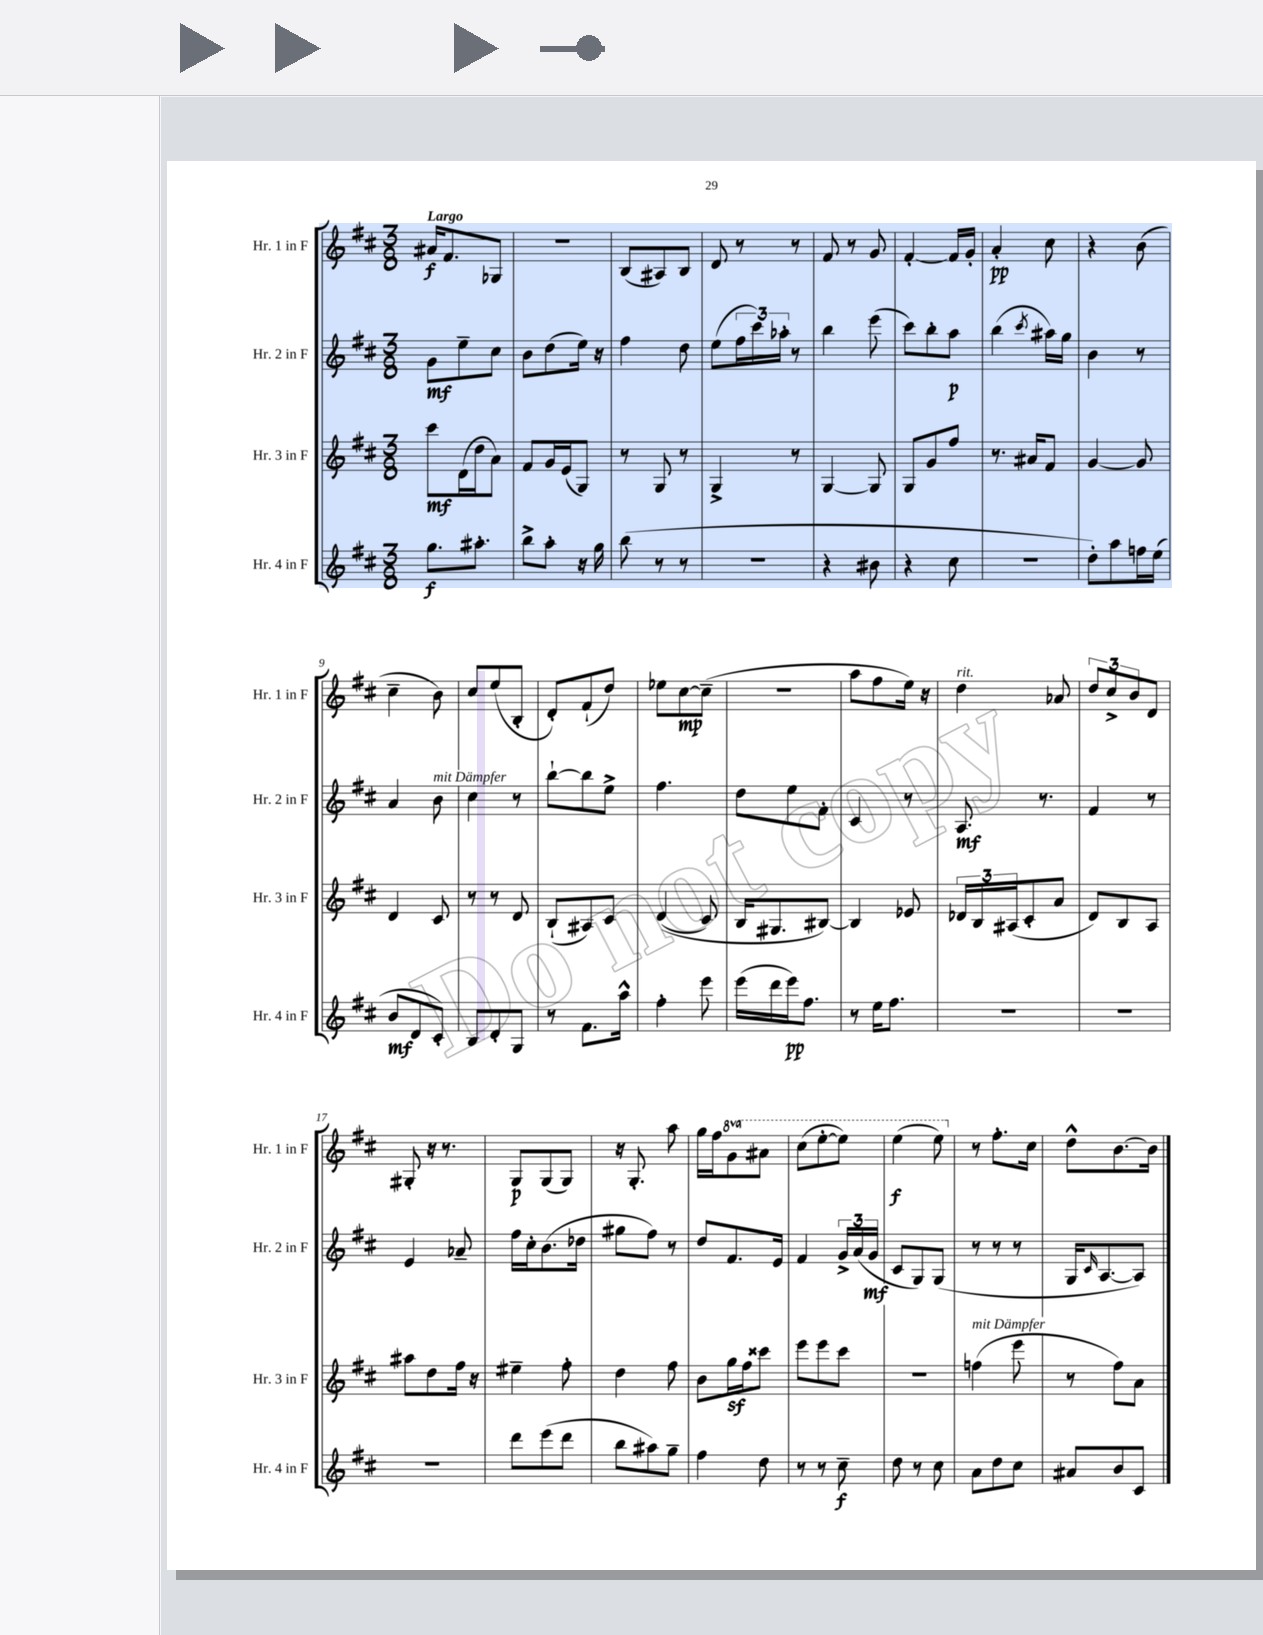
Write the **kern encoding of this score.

**kern	**kern	**kern	**kern
*staff4	*staff3	*staff2	*staff1
*clefG2	*clefG2	*clefG2	*clefG2
*k[f#c#]	*k[f#c#]	*k[f#c#]	*k[f#c#]
*M3/8	*M3/8	*M3/8	*M3/8
8.gg	8ccc#	8g	16a#
.	.	.	8.f#
.	(16d	8ee~	.
8.aa#'	16dd	.	.
.	8a)	8cc#	8G-
=	=	=	=
8bb^	8f#	8b	4.r
8aa'	16g	(8dd	.
.	(16e	.	.
16r	8G)	16ee)	.
16gg	.	16r	.
=	=	=	=
(8bb	8r	4ff#	(8B
8r	8G	.	8A#)
8r	8r	8dd	8B
=	=	=	=
4.r	4G^	(8ee	8d
.	.	24ff#	8r
.	.	24ccc#)	.
.	.	24aa-'	.
.	8r	8r	8r
=	=	=	=
4r	[4G	4bb	8f#
.	.	.	8r
8b#	8G]	(8eee	8g
=	=	=	=
4r	8G	8ccc#)	[4f#'
.	8g	8bb'	.
8cc#	8ff#	8aa	16f#]
.	.	.	16g'
=	=	=	=
4.r	8.r	(4bb	4a'
.	16a#	.	.
.	.	8qccc#	.
.	8f#	16aa#)	8cc#
.	.	16gg	.
=	=	=	=
8dd')	[4g	4b	4r
8aa	.	.	.
16ff	8g]	8r	(8b
(16ee	.	.	.
=	=	=	=
8b	4d	4a	4cc#~
8d	.	.	.
8c#')	8c#	8b	8b)
=	=	=	=
8B	8r	4cc#	8cc#
8d'	8r	.	(8ee
8G	8d	8r	8B'
=	=	=	=
8r	(8B`	[8bb`	8d')
8.f#	8A#)	8bb]	(8f#`
.	8c#	8ee^	8dd)
16aa^^	.	.	.
=	=	=	=
4ff#'	&((4d	4.ff#	8ee-
.	.	.	[8cc#
8eee	8c#)	.	(8cc#~]
=	=	=	=
(16eee	16B	8dd	4.r
16ddd	8.G#	.	.
16eee)	.	8ee	.
8.ff#	.	.	.
.	[8B#&)	8f#'	.
=	=	=	=
8r	4B#]	4c#	8aa
16ee	.	.	8ff#
8.ff#	.	.	.
.	8e-	8r	16ee)
.	.	.	16r
=	=	=	=
4.r	24d-	8.A	4dd
.	24B	.	.
.	(24A#	.	.
.	8c#'	.	.
.	.	8.r	.
.	8a	.	8a-
=	=	=	=
4.r	8d)	4f#	12dd
.	.	.	12cc#^
.	8B	.	.
.	.	.	12b
.	8A	8r	8d
=	=	=	=
4.r	8aa#	4e	8G#'
.	8dd	.	16r
.	.	.	8.r
.	16ff#	8a-~	.
.	16r	.	.
=	=	=	=
8ddd	4ee#~	16ff#	8G
.	.	16cc#'	.
(8eee	.	(8.b	(8G
8ddd	8ff#'	.	8G)
.	.	16dd-	.
=	=	=	=
8bb	4dd	8gg#	16r
.	.	.	8.G'
8aa#)	.	8ff#)	.
8gg~	8ff#	8r	8aa
=	=	=	=
4ff#	8b	8dd	16gg
.	.	.	16ff#
.	16gg	8.f#	8gg
.	16ff#	.	.
8dd	8ccc##	.	8aa#
.	.	16e	.
=	=	=	=
8r	8eee	4f#	(8ccc#
8r	8eee	.	[8eee'
8cc#~	8ccc#	24g^	8eee])
.	.	(24a	.
.	.	24g	.
=	=	=	=
8dd	4.r	8c#	(4eee
8r	.	8G)	.
8cc#	.	(8G	8eee)
=	=	=	=
8a	(4ff	8r	8r
8dd	.	8r	8.ff#'
8cc#	8eee	8r	.
.	.	.	16cc#
=	=	=	=
8a#	8r	16G	8dd^^
.	.	16qqc#	.
.	.	[8.A	.
8b	8ff#)	.	[8.b
8c#	8a	8A])	.
.	.	.	16b]
==	==	==	==
*-	*-	*-	*-
